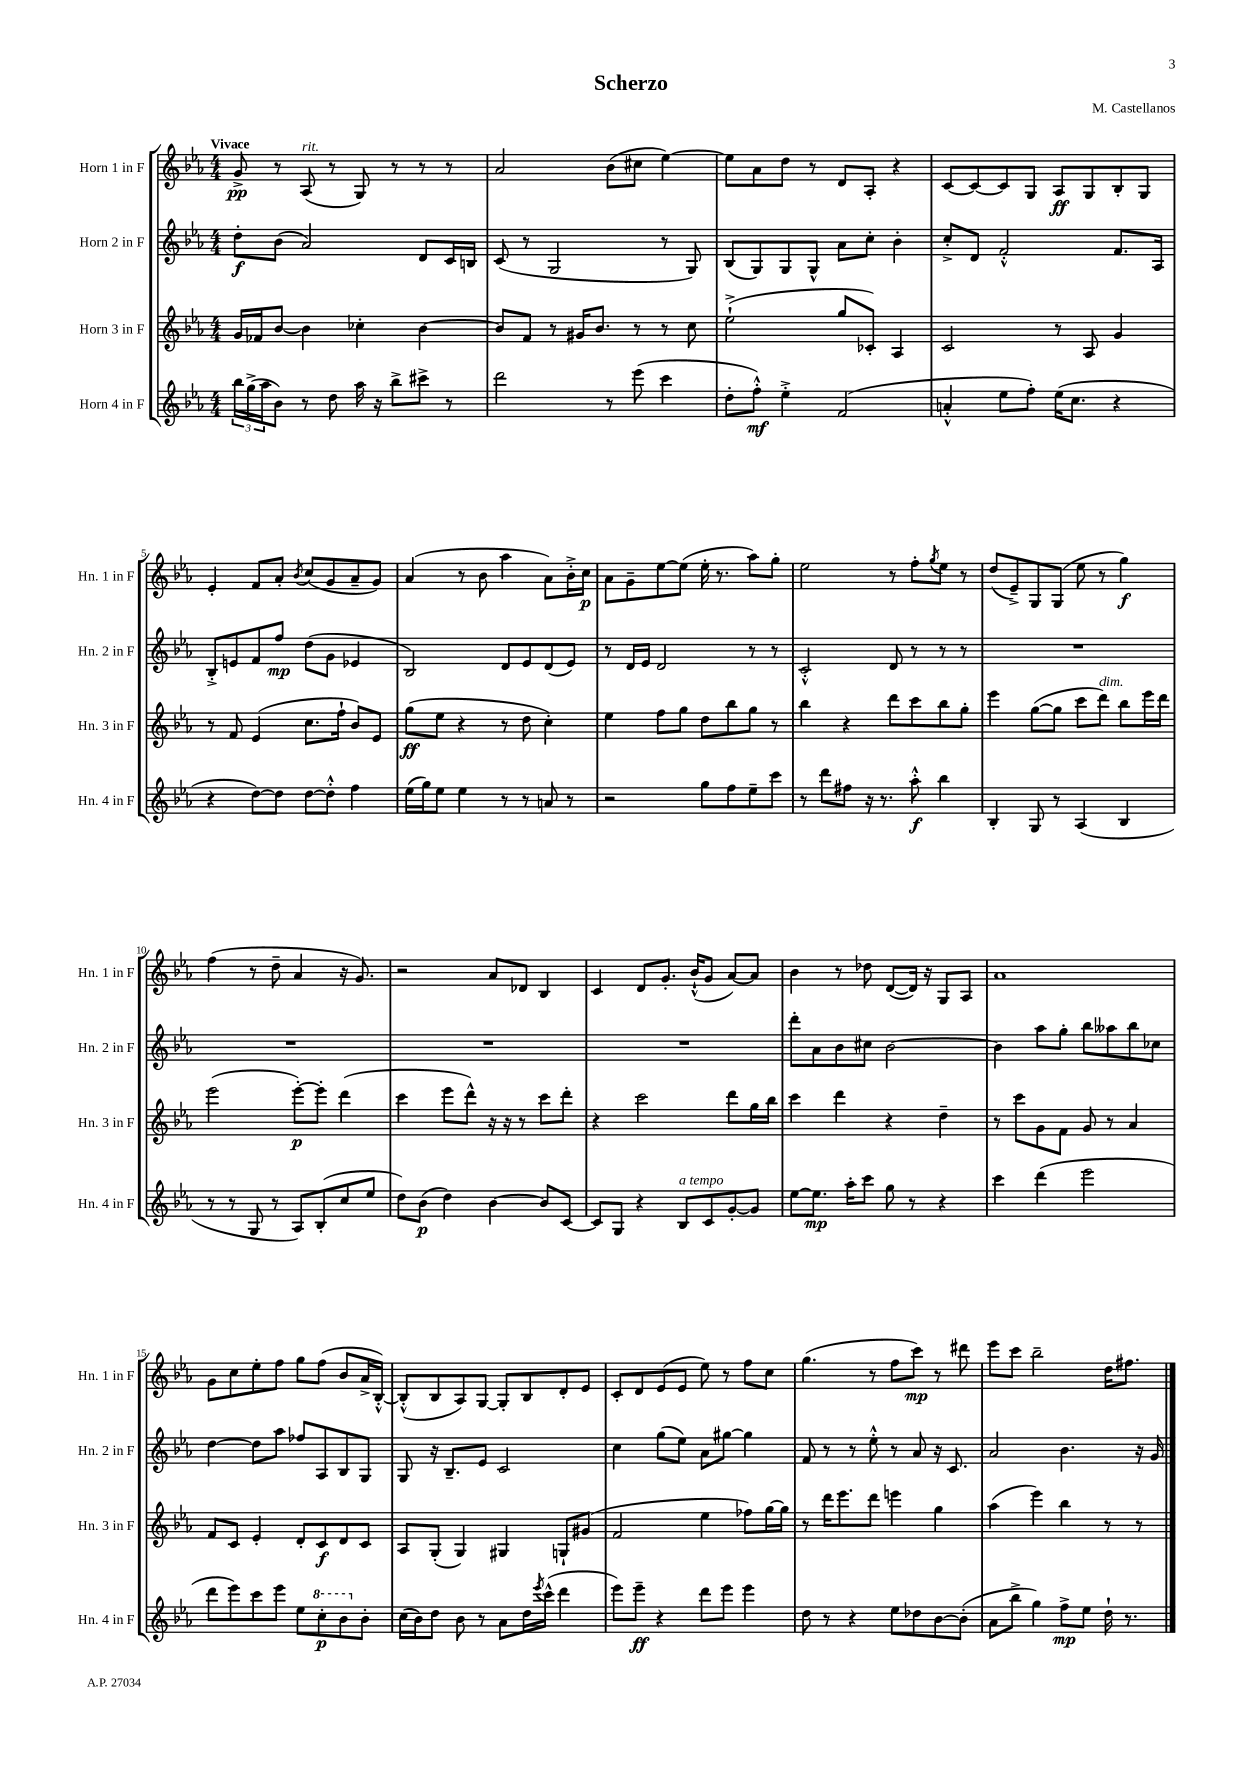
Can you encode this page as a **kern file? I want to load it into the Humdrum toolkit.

**kern	**kern	**kern	**kern
*staff4	*staff3	*staff2	*staff1
*clefG2	*clefG2	*clefG2	*clefG2
*k[b-e-a-]	*k[b-e-a-]	*k[b-e-a-]	*k[b-e-a-]
*M4/4	*M4/4	*M4/4	*M4/4
24bb-\LL	16g/LL	8dd'\L	8g^/
(24gg^\	.	.	.
.	16f-/J	.	.
24aa-\J	.	.	.
8b-\J)	[8b-/J	(8b-\J	8r
8r	4b-\]	2a-/)	(8A-/
8dd\	.	.	8r
16aa-\	4cc-'\	.	8G/)
16r	.	.	.
8bb-^\L	.	.	8r
8ccc#^\J	[4b-\	8d/L	8r
8r	.	16c/L	8r
.	.	16B/JJ	.
=	=	=	=
2ddd\	8b-/]L	(8c/	2a-/
.	8f/J	8r	.
.	8r	2G/	.
.	16g#/LK	.	.
.	8.b-/J	.	.
8r	.	.	(8b-\L
(8eee-\	8r	.	8cc#\J
4ccc\	8r	8r	[4ee-\)
.	8cc\	8G/)	.
=	=	=	=
8dd'\L	(2ee-`^\	(8B-/L	8ee-\]L
8ff'^^\J)	.	8G/)	8a-\
4ee-'^\	.	8G/	8dd\J
.	.	8G^^/J	8r
(2f/	8gg/L	8a-\L	8d/L
.	8c-'/J)	8cc'\J	8A-'/J
.	4A-/	4b-'\	4r
=	=	=	=
4a'^^/	2c/	8cc'^/L	[8c/L
.	.	8d/J	8c/_
8ee-\L	.	2f'^^/	8c/]
8ff'\J)	.	.	8G/J
(16ee-\LK	8r	.	8A-/L
8.cc\J	.	.	.
.	8A-/	.	8G/
4r	4g/	8.f/L	8B-'/
.	.	.	8G/J
.	.	16A-/Jk	.
=	=	=	=
4r	8r	8B-'^/L	4e-'/
.	8f/	8e/	.
[8dd\L)	(4e-/	8f/	8f/L
8dd\]J	.	8ff/J	8a-'/J
.	.	.	8qb-/
[8dd\L	8.cc\L	(8dd\L	(8cc/L
8dd'^^\]J	.	8g\J	8g/
.	16ff`\Jk	.	.
4ff\	8b-/L)	4e-/	8a-~/
.	8e-/J	.	8g/J)
=	=	=	=
(16ee-\LL	(8gg\L	2B-/)	(4a-/
16gg\J)	.	.	.
8ee-\J	8ee-\J	.	.
4ee-\	4r	.	8r
.	.	.	8b-\
8r	8r	8d/L	4aa-\
8r	8dd\	8e-/	.
8a/	4cc'\)	(8d/	8a-\L)
8r	.	8e-/J)	16b-'^\L
.	.	.	16cc\JJ
=	=	=	=
2r	4ee-\	8r	8a-\L
.	.	16d/LL	8g~\
.	.	16e-/JJ	.
.	8ff\L	2d/	[8ee-\
.	8gg\J	.	(8ee-\]J
8gg\L	8dd\L	.	16ee-'\
.	.	.	8.r
8ff\	8bb-\	.	.
8ee-~\	8gg\J	8r	8aa-\L)
8ccc\J	8r	8r	8gg'\J
=	=	=	=
8r	4bb-\	2c'^^/	2ee-\
8ddd\L	.	.	.
8ff#\J	4r	.	.
16r	.	.	.
8.r	.	.	.
.	8ddd\L	8d/	8r
8aa-'^^\	8ccc\	8r	8ff'\L
.	.	.	8qgg/
4bb-\	8bb-\	8r	8ee-\J
.	8gg'\J	8r	8r
=	=	=	=
4B-'/	4eee-\	1r	(8dd/L
.	.	.	8e-~^/)
8G/	([8gg\L	.	8G/
8r	8gg\]J	.	(8G/J
(4A-/	8ccc\L	.	8ee-\
.	8ddd\J)	.	8r
4B-/	8bb-\L	.	4gg\)
.	16eee-\L	.	.
.	16ddd\JJ	.	.
=	=	=	=
8r	(2eee-\	1r	(4ff\
8r	.	.	.
8G/	.	.	8r
8r	.	.	8dd~\
8A-/L)	[8eee-'\L)	.	4a-/
(8B-'/	8eee-'\]J	.	.
8cc/	(4ddd\	.	16r
.	.	.	8.g/)
8ee-/J	.	.	.
=	=	=	=
8dd\L)	4ccc\	1r	2r
(8b-\J	.	.	.
4dd\)	8eee-\L	.	.
.	8ddd^^\J)	.	.
[4b-\	16r	.	8a-/L
.	16r	.	.
.	8r	.	8d-/J
8b-/]L	8ccc\L	.	4B-/
[8c/J	8ddd'\J	.	.
=	=	=	=
8c/]L	4r	1r	4c/
8G/J	.	.	.
4r	2ccc\	.	8d/L
.	.	.	8.g'/J
8B-/L	.	.	.
.	.	.	(16b-`^^/LK
8c/	.	.	8g/J
[8g'/	8ddd\L	.	[8a-/L)
8g/]J	16gg\L	.	8a-/]J
.	16bb-\JJ	.	.
=	=	=	=
[8ee-\L	4ccc\	8ddd'\L	4b-\
8.ee-\]J	.	8a-\	.
.	4ddd\	8b-\	8r
16aa-'\LK	.	.	.
8ccc\J	.	8cc#\J	8dd-\
8gg\	4r	[2b-\	([8d/L
8r	.	.	16d/]Jk)
.	.	.	16r
4r	4dd~\	.	8G/L
.	.	.	8A-/J
=	=	=	=
4ccc\	8r	4b-\]	1a-
.	8ccc\L	.	.
(4ddd\	8g\	8aa-\L	.
.	8f\J	8gg'\J	.
2eee-\	8g/	8bb-\L	.
.	8r	8aa--\	.
.	4a-/	8bb-\	.
.	.	8cc-\J	.
=	=	=	=
8ddd\L	8f/L	[4dd\	8g\L
8eee-\)	8c/J	.	8cc\
8ccc\	4e-'/	8dd\]L	8ee-'\
8eee-\J	.	8aa-\J	8ff\J
8ee-\L	8d'/L	8ff-/L	8gg\L
8ccc'\	8c/	8A-/	(8ff\J
8bb-\	8d/	8B-/	8b-/L
8b-'\J	8c/J	8G/J	16a-^/L
.	.	.	[16B-'^^/JJ)
=	=	=	=
(16cc\LL	8A-/L	8G/	(8B-'^^/]L
16b-\J)	.	.	.
8dd\J	(8G'/J	16r	8B-/
.	.	8.B-~/L	.
8b-\	4G/)	.	8A-/)
8r	.	8e-/J	[8G/J
8a-\L	4G#/	2c/	8G'/]L
16dd\L	.	.	8B-/
8qeee-/	.	.	.
(16ccc^^\JJ	.	.	.
4ddd\	8G`/L	.	8d'/
.	(8g#/J	.	8e-/J
=	=	=	=
8eee-\L)	2f/	4cc\	8c'/L
8eee-~\J	.	.	8d/
4r	.	(8gg\L	(8e-/
.	.	8ee-\J)	8e-/J
8ddd\L	4ee-\	8a-\L	8ee-\)
8eee-\J	.	[8gg#\J	8r
4eee-\	8ff-\L)	4gg#\]	8ff\L
.	[16gg\L	.	8cc\J
.	16gg\]JJ	.	.
=	=	=	=
8dd\	8r	8f/	(4.gg\
8r	16ddd\LK	8r	.
.	8.eee-\	.	.
4r	.	8r	.
.	8ddd\J	8ee-'^^\	8r
8ee-\L	4eee\	8r	8ff\L
8dd-\	.	8a-/	8ccc\J)
[8b-\	4gg\	16r	8r
.	.	8.c/	.
(8b-'\]J	.	.	8ddd#\
=	=	=	=
8a-\L	(4aa-\	2a-/	8eee-\L
8bb-^\J	.	.	8ccc\J
4gg\)	4eee-\)	.	2bb-~\
8ff^\L	4bb-\	4.b-\	.
8ee-\J	.	.	.
16dd`\	8r	.	16dd\LK
8.r	.	.	8.ff#\J
.	8r	16r	.
.	.	16g/	.
==	==	==	==
*-	*-	*-	*-
